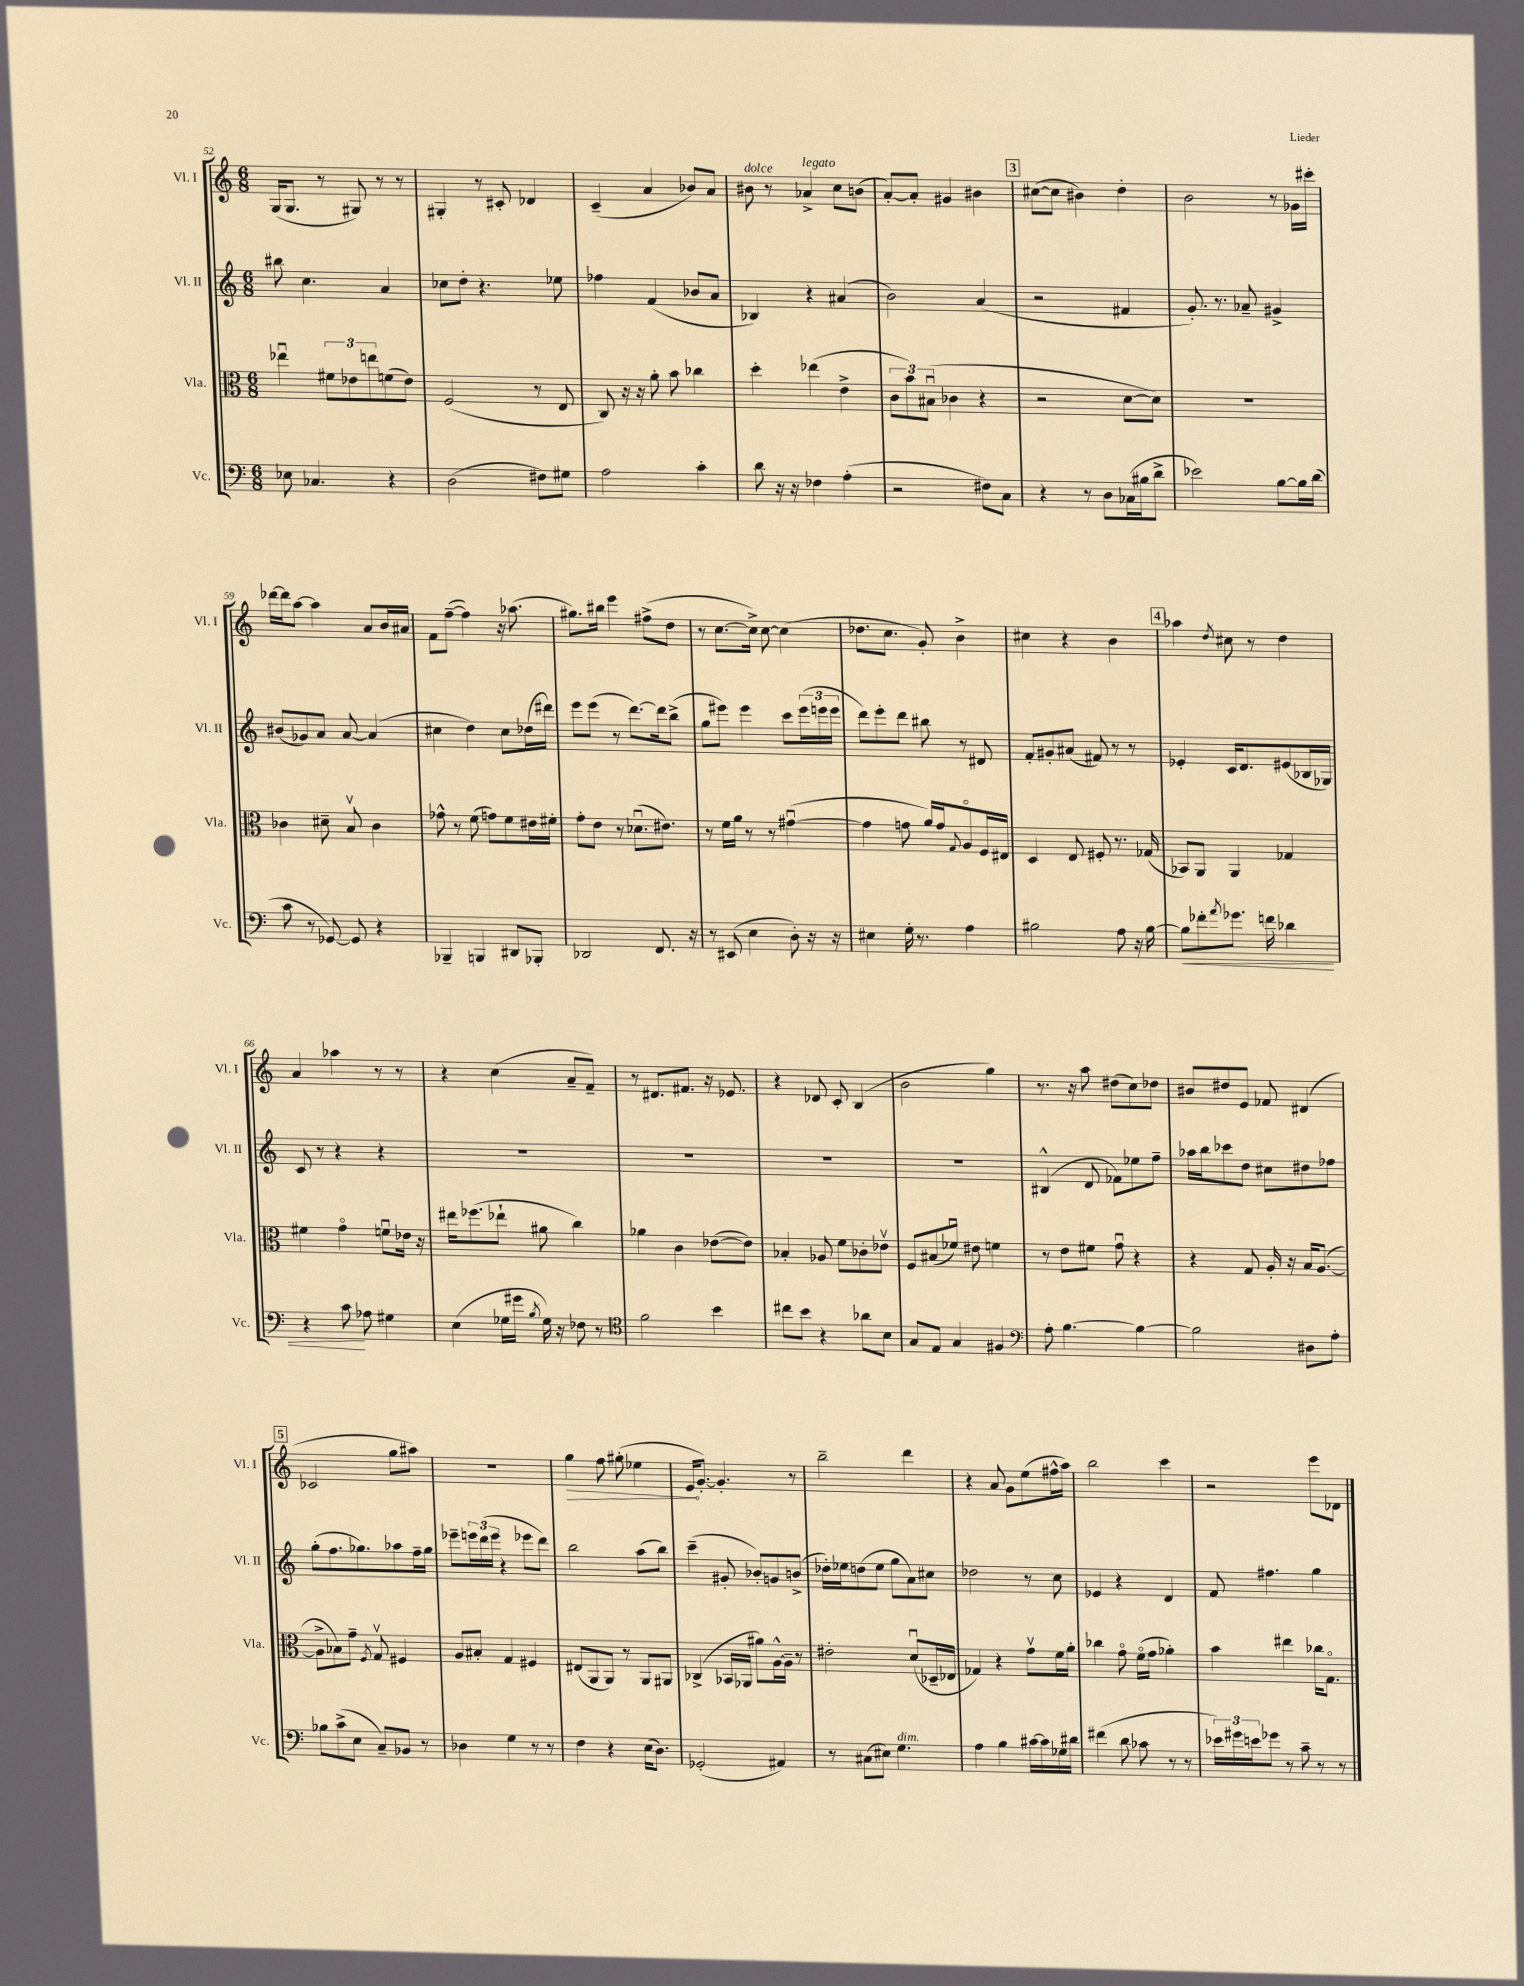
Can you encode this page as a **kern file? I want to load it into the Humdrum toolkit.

**kern	**dynam	**kern	**kern	**kern	**dynam
*part4	*part4	*part3	*part2	*part1	*part1
*staff4	*staff4	*staff3	*staff2	*staff1	*staff1
*I"Vc.	*	*I"Vla.	*I"Vl. II	*I"Vl. I	*
*I'Vc.	*	*I'Vla.	*I'Vl. II	*I'Vl. I	*
*clefF4	*	*clefC3	*clefG2	*clefG2	*
*k[]	*	*k[]	*k[]	*k[]	*
*M6/8	*	*M6/8	*M6/8	*M6/8	*
=52	=52	=52	=52	=52	=52
8E-X\	.	4ee-Xu\	8bb#X\	(16G/KL	.
.	.	.	.	8.G/J	.
4.C-X/	.	.	4.cc\	.	.
.	.	12f#X\L	.	8r	.
.	.	12e-X\	.	.	.
.	.	.	.	8G#X/)	.
.	.	12een\	.	.	.
4r	.	(8fn\	4a/	8r	.
.	.	8e-\J)	.	8r	.
=53	=53	=53	=53	=53	=53
(2D\	.	(2F/	8cc-X\L	4G#X'/	.
.	.	.	8dd'\J	.	.
.	.	.	4.r	8r	.
.	.	.	.	8c#X'/	.
8F#X\L)	.	8r	.	4d-X/	.
8G#X\J	.	8E/	8ee-X\	.	.
=54	=54	=54	=54	=54	=54
2A\	.	8C/)	4ff-X\	(4c~/	.
.	.	16r	.	.	.
.	.	16r	.	.	.
.	.	8a'\	(4f/	4a/	.
.	.	8b\	.	.	.
4c'\	.	4cc-X\	8b-X/L	8b-X/L)	.
.	.	.	8a/J	8a/J	.
=55	=55	=55	=55	=55	=55
!	!	!	!	!LO:TX:a:i:t=dolce	!
8d\	.	4dd'\	4B-X/)	8b#X\	.
16r	.	.	.	8r	.
16r	.	.	.	.	.
!	!	!	!	!LO:TX:a:i:t=legato	!
4F-X\	.	(4ee-X\	4r	4a-X^/	.
(4A'\	.	4e^\	(4a#X/	8cc\L	.
.	.	.	.	(8bn\J	.
=56	=56	=56	=56	=56	=56
2r	.	12c\L	2b\)	[8a'/L)	.
.	.	12b\)	.	.	.
.	.	.	.	8a'/J]	.
.	.	(12B#Xu\J	.	.	.
.	.	4c-X\	.	4g#X/	.
8F#X\L)	.	4r	(4a/	4b#X\	.
8C\J	.	.	.	.	.
!!LO:REH:place=s1:t=3
=57	=57	=57	=57	=57	=57
4r	.	2r	2r	([8cc#X\L	.
.	.	.	.	8cc#\J]	.
8r	.	.	.	4b#X\)	.
8D\L	.	.	.	.	.
(16C-X\L	.	[8d\L	4f#X/	4dd'\	.
16B#X\J	.	.	.	.	.
8d^\J	.	8d\J])	.	.	.
=58	=58	=58	=58	=58	=58
2e-X\)	.	2.r	8.g'/)	2b\	.
.	.	.	8.r	.	.
.	.	.	8a-X~/	.	.
[8B\L	.	.	4g#X^/	8r	.
16B\L]	.	.	.	16g-X\LL	.
(16d\JJ	.	.	.	16ccc#X'\JJ	.
!!LO:LB:g=z
=59	=59	=59	=59	=59	=59
8c\	.	4c-X\	(8b#X/L	[16ddd-X\LL	.
.	.	.	.	16ddd-\J]	.
8r	.	.	8g-X/)	[8aa\J	.
[8GG-X/)	.	8d#X~\	8a/J	4aa\]	.
8GG-/]	.	8Bv/	[8a/	.	.
4r	.	4c-\	(4a/]	8a/L	.
.	.	.	.	16b/L	.
.	.	.	.	16a#X/JJ	.
=60	=60	=60	=60	=60	=60
4BBB-X~/	.	8g-X^^\	4cc#X\	8f\L	.
.	.	8r	.	([8ff~\J	.
4BBBn/	.	(8f\	4dd\)	4ff\])	.
.	.	8gn\L)	.	.	.
8DD#X/L	.	8f\	8cc#\L	16r	.
.	.	.	.	(8.aa-X\	.
8BBB-X'/J	.	16e#X\L	(16dd-X\L	.	.
.	.	16f#X'\JJ	16ddd#X\JJ)	.	.
=61	=61	=61	=61	=61	=61
2DD-X/	.	8g'\L	8eee\L	8.gg#X\L)	.
.	.	8e\J	(8eee\J	.	.
.	.	.	.	16bb#X\Jk	.
.	.	8r	8r	4eee\	.
.	.	(8.d-Xu\L	[8.ddd\L)	.	.
8.FF/	.	.	.	(8ff#X^\L	.
.	.	8.e#X\J)	16ddd\k]	.	.
.	.	.	(8bb^\J	8dd\J	.
16r	.	.	.	.	.
=62	=62	=62	=62	=62	=62
8r	.	8r	8gg\L	8r	.
(8EE#X/	.	16f\LL	8eee#X\J)	[8.cc\L	.
.	.	16a\JJ	.	.	.
4E\	.	8r	4eee#\	.	.
.	.	.	.	16cc^\Jk])	.
.	.	8r	.	[8cc\	.
8D'\)	.	([4g#Xu\	8ccc\L	(4cc\]	.
16r	.	.	(24eee#\L	.	.
.	.	.	24eeen\	.	.
16r	.	.	.	.	.
.	.	.	24eee\JJ	.	.
=63	=63	=63	=63	=63	=63
4E#X\	.	4g#\]	8ddd\L)	8.dd-X\L	.
.	.	.	8eee'\	.	.
.	.	.	.	8.cc\J	.
16G'\	.	8gn\	8ddd\J	.	.
8.r	.	.	.	.	.
.	.	16a/LL)	8bb#X\	8g'/)	.
.	.	16g/J	.	.	.
.	.	8qqG/	.	.	.
4A\	.	8A/	8r	4b^\	.
.	.	16F/L	8d#X/	.	.
.	.	16E#X/JJ	.	.	.
=64	=64	=64	=64	=64	=64
2B#X\	.	4D/	8f'/L	4cc#X\	.
.	.	.	8g#X'/	.	.
.	.	8E/	(8a#X/J	4r	.
.	.	8F#X'/	8f#X/)	.	.
8A\	.	8.r	8r	4b\	.
16r	.	.	8r	.	.
[16B#\	.	(16G-X/	.	.	.
!!LO:REH:place=s1:t=4
=65	=65	=65	=65	=65	=65
!	!LO:HP:b	!	!	!	!
8B#\L]	<	8BB-X/L)	4e-X'/	4aa-X\	.
8f-X'\	.	8AA/J	.	.	.
8qa/	.	.	.	8qdd/	.
8.g-X\J	.	4AA/	16c/KL	8cc#X\	.
.	.	.	8.d/	.	.
.	.	.	.	8r	.
16fn\	.	.	.	.	.
4d-X\	.	4G-X/	(8e#X/	4dd\	.
.	.	.	16B-X/L	.	.
.	.	.	16G-X/JJ)	.	.
!!LO:LB:g=z
=66	=66	=66	=66	=66	=66
4r	.	4f#X\	8c/	4a/	.
.	.	.	8r	.	.
8c\	.	4g\	4r	4aa-X\	.
8A-X\	[	.	.	.	.
4G#X\	.	8fnu\L	4r	8r	.
.	.	16e-X\Jk	.	8r	.
.	.	16r	.	.	.
=67	=67	=67	=67	=67	=67
(4E\	.	16ee#X\KL	2.r	4r	.
.	.	(8.ff-X\	.	.	.
16G-X\LL	.	8ee-X`\J	.	(4cc\	.
16g#X\JJ	.	.	.	.	.
8qB/	.	.	.	.	.
16G-\)	.	8a#X\	.	.	.
16r	.	.	.	.	.
8F-X\	.	4cc\)	.	8a~/L	.
8r	.	.	.	8f~/J)	.
=68	=68	=68	=68	=68	=68
*clefC4	*	*	*	*	*
2f\	.	4a-X\	2.r	8r	.
.	.	.	.	8.d#X/L	.
.	.	4c\	.	.	.
.	.	.	.	8.f#X/J	.
4b\	.	([8e-X\L	.	16r	.
.	.	.	.	8.e-X/	.
.	.	8e-\J])	.	.	.
=69	=69	=69	=69	=69	=69
8cc#X\L	.	4B-X'/	2.r	4r	.
8b\J	.	.	.	.	.
4r	.	8A-X/	.	8d-X/	.
.	.	8f\L	.	8c'/	.
8a-X\L	.	8c-X'\	.	(4B/	.
8B\J	.	8e-Xv\J	.	.	.
=70	=70	=70	=70	=70	=70
8G/L	.	8F/L	2.r	2b\	.
8E/J	.	(8B#X/	.	.	.
4G/	.	8f-Xu/J)	.	.	.
.	.	8e#X\	.	.	.
4F#X/	.	4fn\	.	4gg\)	.
=71	=71	=71	=71	=71	=71
*clefF4	*	*	*	*	*
8A'\	.	8r	(4B#X^^/	8.r	.
[4.B\	.	8e\L	.	.	.
.	.	.	.	16r	.
.	.	8f#X\J	8d/	8aa\	.
.	.	8gu\	8f-X\L)	(8dd#X\L	.
4B\_	.	4r	8ee-X\	8cc\)	.
.	.	.	8ff~\J	8dd-X\J	.
=72	=72	=72	=72	=72	=72
2B\]	.	4r	16aa-X\LL	8b#X/L	.
.	.	.	16bb\J	.	.
.	.	.	8ccc-X\	8dd#X/	.
.	.	8G/	8dd\J	8e/J	.
.	.	16A'/	8cc#X\L	8f-X/	.
.	.	16r	.	.	.
8D#X\L	.	16B/KL	8dd#X\	(4d#X/	.
.	.	([8.A/J	.	.	.
8A'\J	.	.	8ff-X\J	.	.
!!LO:LB:g=z
!!LO:REH:place=s1:t=5
=73	=73	=73	=73	=73	=73
8B-X\L	.	8A^\L]	(8gg'\L	2c-X/	.
(8c^\	.	8B-X\)	8.ff\	.	.
8E\J	.	8g~\J	.	.	.
.	.	.	8.gg-X\)	.	.
.	.	8qF/	.	.	.
8C~/L)	.	8Gv/	.	.	.
8BB-X/J	.	4F#X/	8aa-X\	8gg\L	.
8r	.	.	16ff~\L	8aa#X\J)	.
.	.	.	16gg-\JJ	.	.
=74	=74	=74	=74	=74	=74
4D-X\	.	8A/L	8eee-X~\L	2.r	.
.	.	8B#X'/J	24eeen\L	.	.
.	.	.	(24ddd\	.	.
.	.	.	24eee\JJ	.	.
4G\	.	4G/	4r	.	.
8r	.	4F#X/	8eee-X\L	.	.
8r	.	.	8ddd\J)	.	.
=75	=75	=75	=75	=75	=75
!	!	!	!	!	!LO:HP:b
4F\	.	(8E#X/L	2bb\	4gg\	>
.	.	8AA/	.	.	.
4r	.	8AA/J)	.	8ff\	.
.	.	8r	.	(8gg#X'\	.
(16E\KL	.	8AA/L	(8aa\L	4ee-X\	.
8.D\J)	.	.	.	.	.
.	.	8AA#X/J	8bb\J)	.	.
=76	=76	=76	=76	=76	=76
(2GG-X'/	.	(4C-X^/	(4ccc~\	16e/KL	.
.	.	.	.	[8.g'/J)	]
.	.	16BB-X/LL	8g#X'/	4.g'/]	.
.	.	16AA-X/JJ	.	.	.
.	.	8a#X\L)	8b-X'/L)	.	.
4AA#X/)	.	[16A^^\L	8gn/	.	.
.	.	16A~\JJ]	.	.	.
.	.	8r	(8bn^/J	8r	.
=77	=77	=77	=77	=77	=77
8r	.	2e#X'\	16dd-X'\LL)	2bb~\	.
.	.	.	16ee-X\J	.	.
(8C#X\L	.	.	(8ddn\	.	.
8E#X\J)	.	.	8ee-\J	.	.
!LO:TX:a:i:t=dim.	!	!	!	!	!
4.G\	.	.	8gg\L	.	.
.	.	(8du/L	8a\)	4ddd\	.
.	.	16D-X~/L	8cc#X\J	.	.
.	.	16E-X/JJ	.	.	.
=78	=78	=78	=78	=78	=78
4A\	.	4G-X/)	2dd-X\	4r	.
4B\	.	4r	.	8a/	.
.	.	.	.	8g\L	.
[16c#X\LL	.	8gv\L	8r	(8ee\	.
16c#\]	.	.	.	.	.
16G-X\	.	16f\L	8cc\	16ff#X^^\L	.
16d#X\JJ	.	16a'\JJ	.	16aa\JJ)	.
=79	=79	=79	=79	=79	=79
(4f#X\	.	4cc-X\	4e-X/	2bb\	.
8d\	.	8g\	4r	.	.
8c-X\	.	(16f\LL	.	.	.
.	.	16g\JJ	.	.	.
8r	.	4a-X'\)	4d/	4ccc\	.
8r	.	.	.	.	.
=80	=80	=80	=80	=80	=80
24e-X\LL)	.	4b\	8f/	2r	.
24g#X\	.	.	.	.	.
24en\J	.	.	.	.	.
8g-X\J	.	.	4.ff#X\	.	.
8r	.	4ee#X\	.	.	.
8c~\	.	.	.	.	.
8r	.	16cc-X\KL	4gg\	8eee\L	.
.	.	8.G\J	.	.	.
8r	.	.	.	8d-X\J	.
==	==	==	==	==	==
*-	*-	*-	*-	*-	*-
